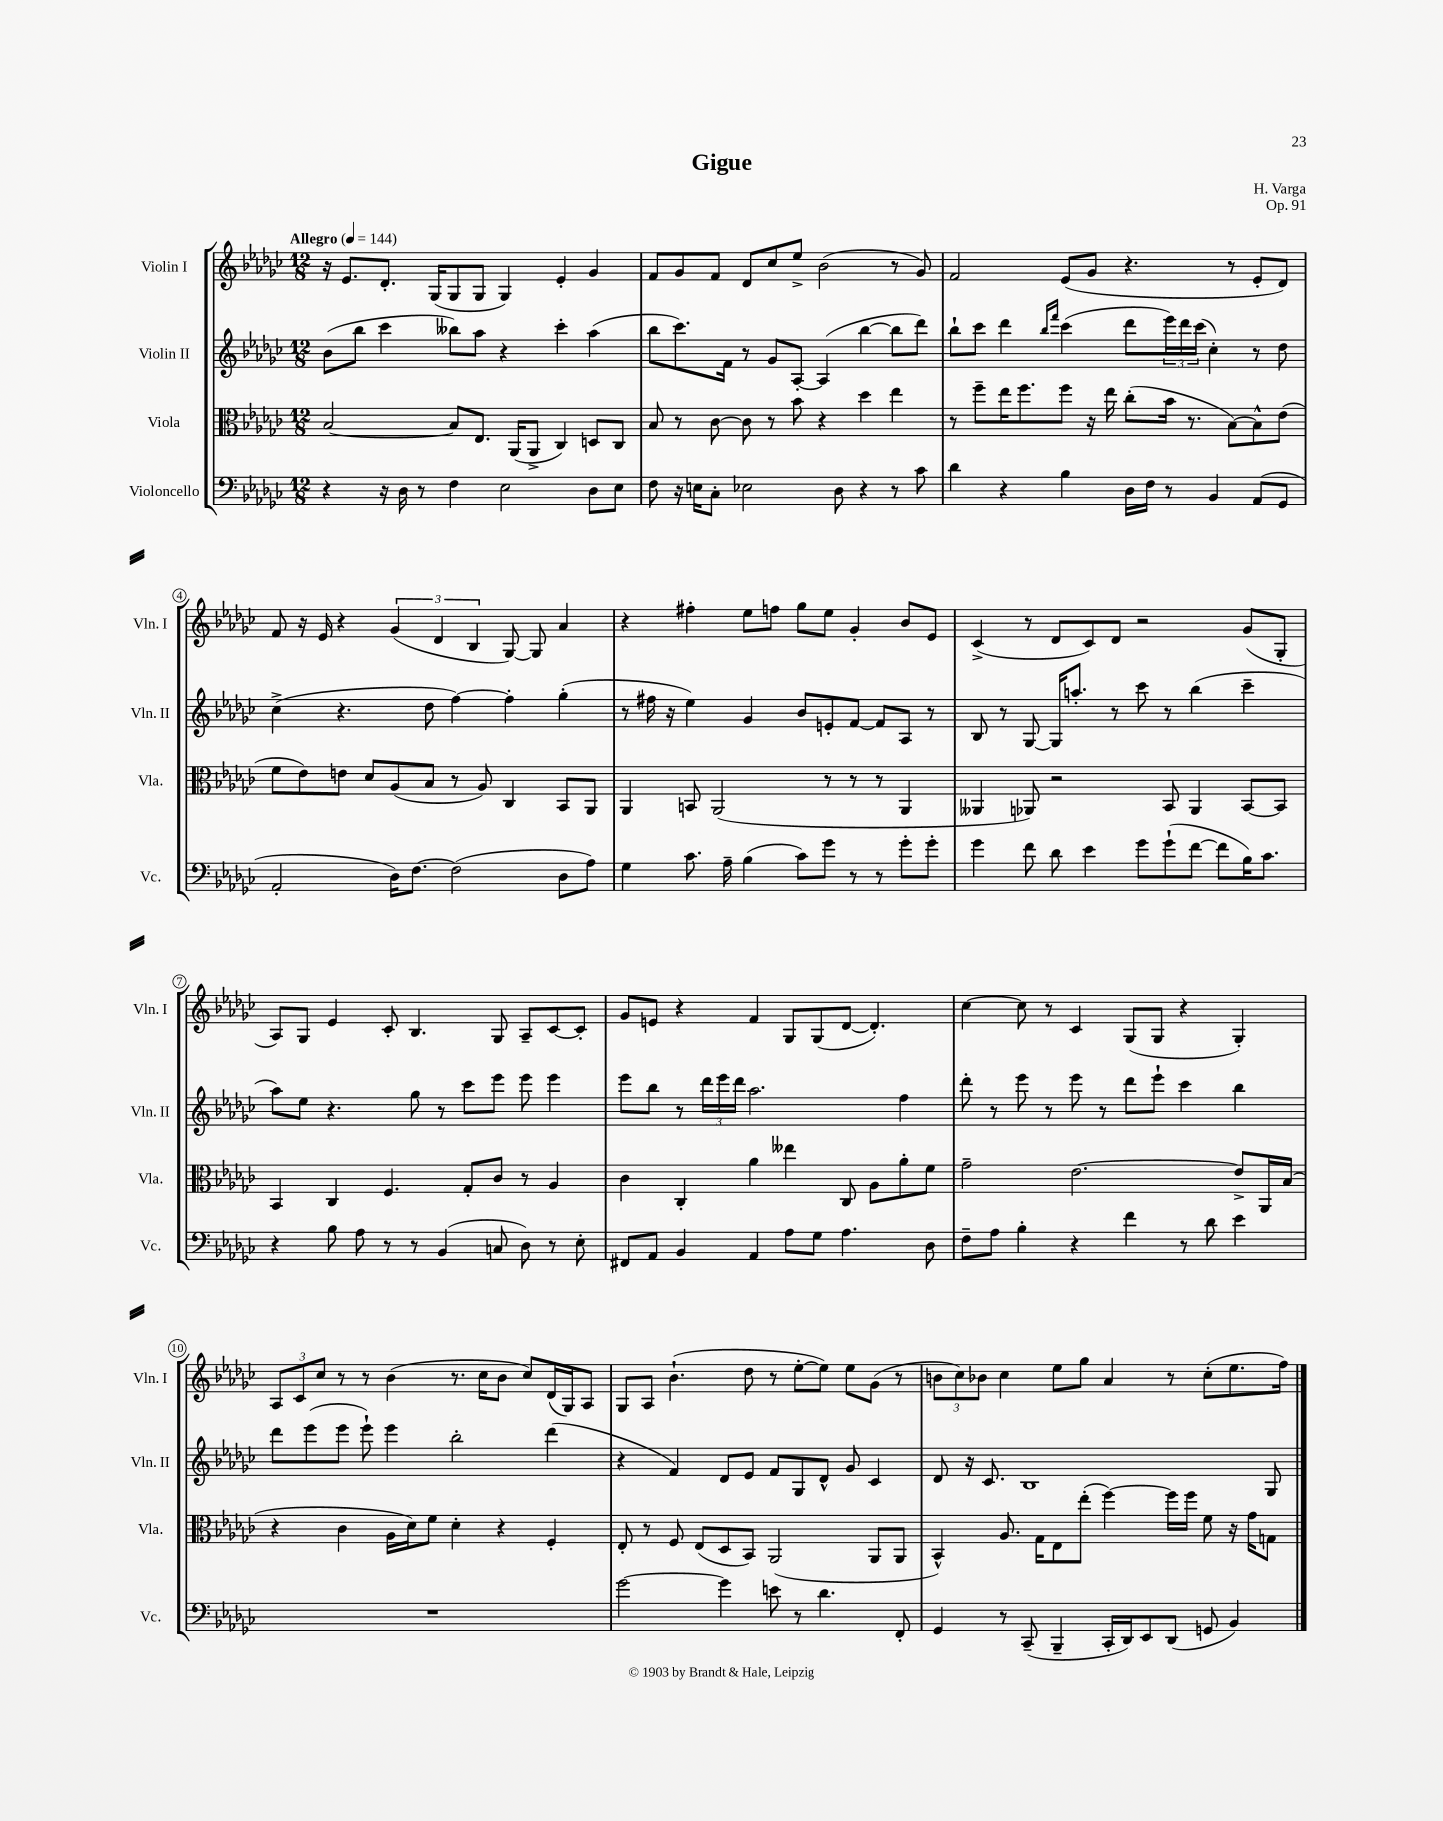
\header { title = "Gigue" composer = "H. Varga" opus = "Op. 91" }
<<
\new StaffGroup <<
\new Staff = "s0" \with { instrumentName = "Violin I" shortInstrumentName = "Vln. I" } {
    \clef treble \key ges \major \numericTimeSignature \time 12/8 \tempo "Allegro" 4 = 144
    r16 ees'8. des'8.-. ges16( ges8 ges8 ges4) ees'4-. ges'4 |
    f'8 ges'8 f'8 des'8 ces''8 ees''8-> bes'2( r8 ges'8) |
    f'2 ees'8( ges'8 r4. r8 ees'8-. des'8) |
    f'8 r16 ees'16 r4 \tuplet 3/2 { ges'4( des'4 bes4 } ges8~) ges8 aes'4 |
    r4 fis''4-. ees''8 f''8 ges''8 ees''8 ges'4-. bes'8 ees'8 |
    ces'4->( r8 des'8 ces'8) des'8 r2 ges'8( ges8-. |
    aes8) ges8 ees'4 ces'8-. bes4. ges8 aes8-- ces'8~ ces'8-. |
    ges'8 e'8 r4 f'4 ges8 ges8( des'8~ des'4.-.) |
    ces''4~ ces''8 r8 ces'4 ges8( ges8 r4 ges4-.) |
    \tuplet 3/2 { aes8 ces'8 ces''8 } r8 r8 bes'4( r8. ces''16 bes'8 ces''8) des'16( ges16) aes8 |
    ges8 aes8 bes'4.-!( des''8 r8 ees''8~-. ees''8) ees''8 ges'8( r8 |
    \tuplet 3/2 { b'8 ces''8) bes'8 } ces''4 ees''8 ges''8 aes'4 r8 ces''8-.( ees''8. f''16) \bar "|." |
}
\new Staff = "s1" \with { instrumentName = "Violin II" shortInstrumentName = "Vln. II" } {
    \clef treble \key ges \major \numericTimeSignature \time 12/8
    bes'8( bes''8 ces'''4 beses''8) aes''8 r4 ces'''4-. aes''4( |
    bes''8 ces'''8.) f'16 r8 ges'8 aes8~-. aes4( bes''4~ bes''8 des'''8) |
    bes''8-! ces'''8 des'''4 \grace { bes''16 f'''16 } ces'''4( des'''8 \tuplet 3/2 { ees'''16) des'''16 ces'''16( } ces''4-.) r8 des''8 |
    ces''4->( r4. des''8 f''4~) f''4-. ges''4-.( |
    r8 fis''16 r16 ees''4) ges'4 bes'8 e'8-. f'8~ f'8 aes8 r8 |
    bes8 r8 ges8~ ges16 a''8.-. r8 ces'''8 r8 bes''4( ces'''4-- |
    aes''8) ees''8 r4. ges''8 r8 ces'''8 ees'''8 ees'''8 ees'''4 |
    ees'''8 bes''8 r8 \tuplet 3/2 { des'''16 ees'''16 des'''16 } aes''2. f''4 |
    des'''8-. r8 ees'''8 r8 ees'''8 r8 des'''8 ees'''8-! ces'''4 bes''4 |
    des'''8 ees'''8( ees'''8 ees'''8-!) ees'''4 bes''2-. des'''4( |
    r4 f'4) des'8 ees'8 f'8 ges8 des'8-^ ges'8 ces'4 |
    des'8 r16 ces'8. bes1 ges8 \bar "|." |
}
\new Staff = "s2" \with { instrumentName = "Viola" shortInstrumentName = "Vla." } {
    \clef alto \key ges \major \numericTimeSignature \time 12/8
    bes2~ bes8 ees8. aes,16( aes,8-> ces4) d8 ces8 |
    bes8 r8 ces'8~ ces'8 r8 bes'8 r4 des''4 ees''4 |
    r8 f''8-- ees''16 f''8. f''8 r16 ees''16 ces''8-.( bes'16 r8. bes8~) bes8-^ ees'8( |
    f'8 ees'8) e'8 des'8 aes8( bes8 r8 aes8) ces4 bes,8 aes,8 |
    aes,4 b,8 aes,2( r8 r8 r8 aes,4 |
    aeses,4 aes,8) r2 bes,8 aes,4 bes,8~ bes,8 |
    bes,4 ces4 f4. ges8-. ces'8 r8 aes4 |
    ces'4 ces4-. aes'4 eeses''4 ces8 aes8 aes'8-. f'8 |
    ges'2-- ees'2.~ ees'8-> aes,16 bes16( |
    r4 ces'4 aes16 des'16) f'8 des'4-. r4 f4-. |
    ees8-. r8 f8 ees8( des8 bes,8) aes,2( aes,8 aes,8 |
    bes,4-^) aes8. ges16 ees8 ees''8-.( f''4~) f''16 f''16 f'8 r16 ges'16 g8 \bar "|." |
}
\new Staff = "s3" \with { instrumentName = "Violoncello" shortInstrumentName = "Vc." } {
    \clef bass \key ges \major \numericTimeSignature \time 12/8
    r4 r16 des16 r8 f4 ees2 des8 ees8 |
    f8 r16 e16 ces8-. ees2 des8 r4 r8 ces'8 |
    des'4 r4 bes4 des16 f16 r8 bes,4 aes,8( ges,8 |
    aes,2-. des16) f8.~ f2( des8 aes8) |
    ges4 ces'8. aes16-- bes4( ces'8) ges'8 r8 r8 ges'8-. ges'8-. |
    ges'4 f'8 des'8 ees'4 ges'8 ges'8-!( f'8~ f'8 bes16) ces'8. |
    r4 bes8 aes8 r8 r8 bes,4( c8 des8) r8 ees8-. |
    fis,8 aes,8 bes,4 aes,4 aes8 ges8 aes4. des8 |
    f8-- aes8 bes4-. r4 f'4 r8 des'8 ees'4 |
    R1. |
    ges'2~ ges'4 e'8 r8 des'4. f,8-. |
    ges,4 r8 ces,8--( bes,,4-- ces,16-. des,16) ees,8 des,8( g,8 bes,4) \bar "|." |
}
>>
>>
\layout { \context { \Score \override BarNumber.stencil = #(make-stencil-circler 0.1 0.3 ly:text-interface::print) } }
